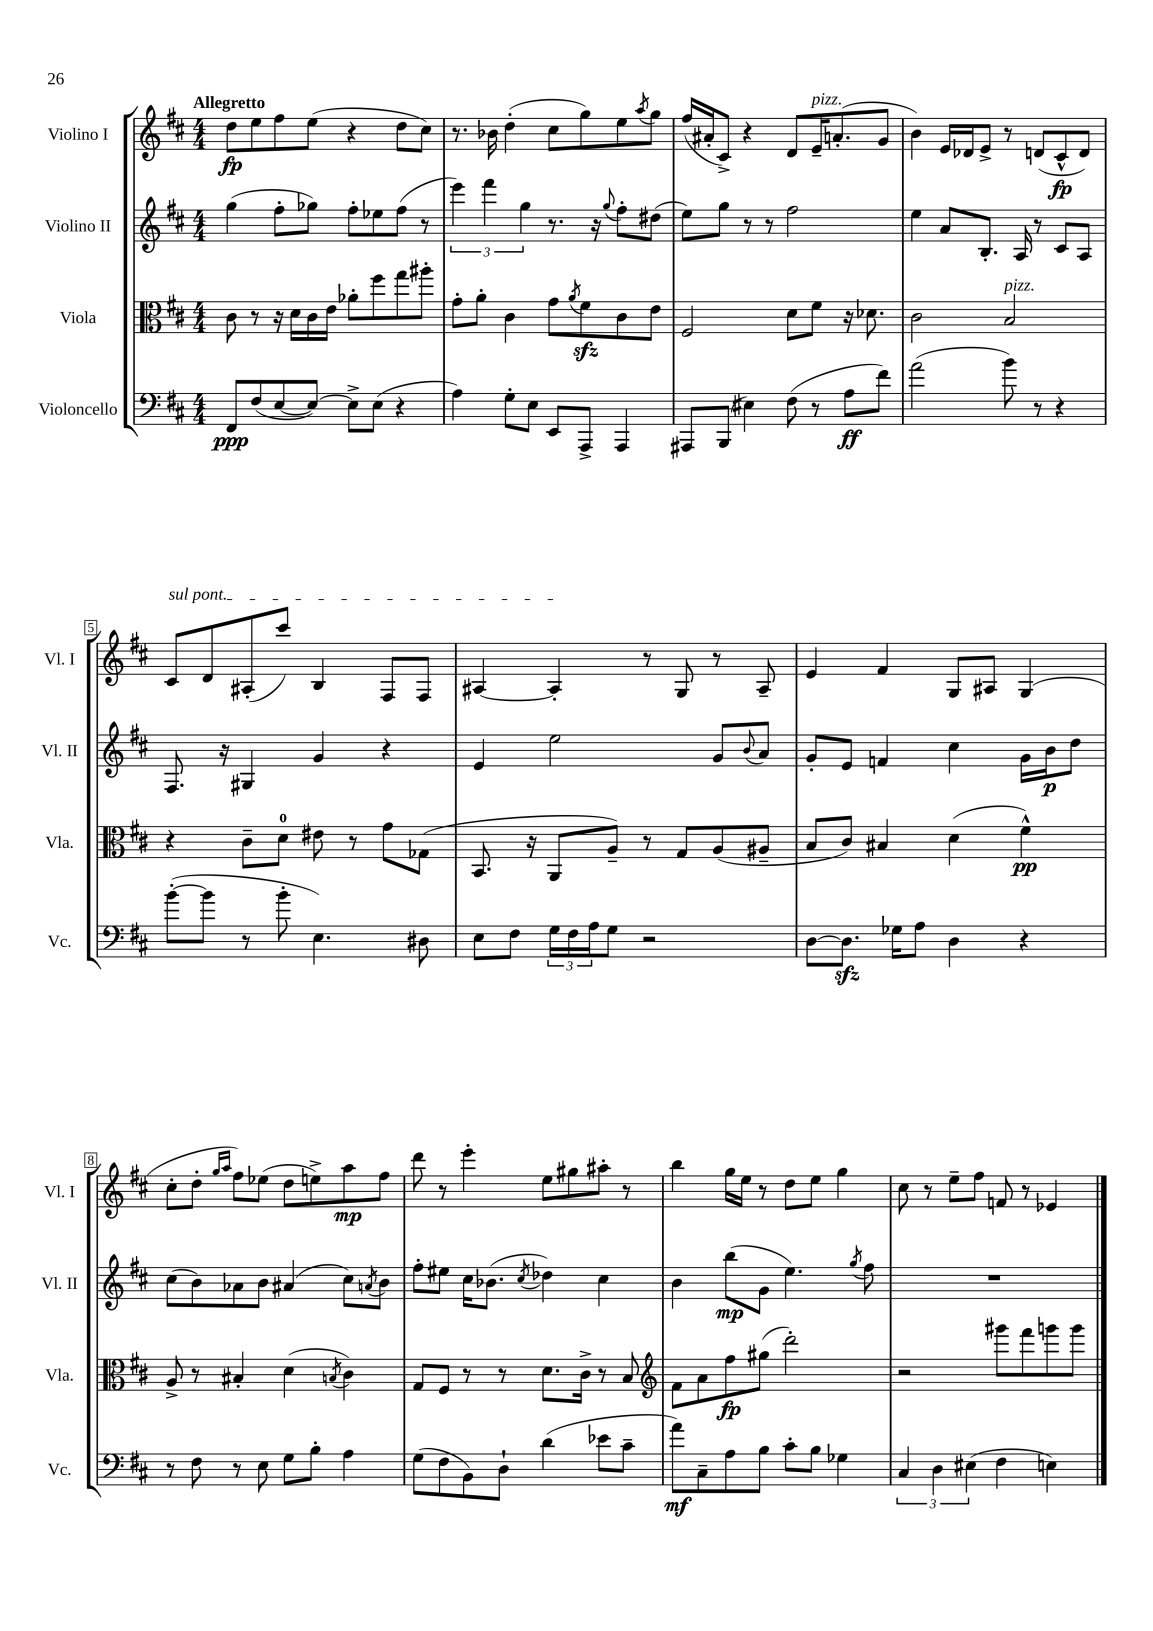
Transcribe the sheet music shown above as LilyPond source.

<<
\new StaffGroup <<
\new Staff = "s0" \with { instrumentName = "Violino I" shortInstrumentName = "Vl. I" } {
    \clef treble \key d \major \numericTimeSignature \time 4/4 \tempo "Allegretto"
    d''8\fp e''8 fis''8 e''8( r4 d''8 cis''8) |
    r8. bes'16 d''4-.( cis''8 g''8) e''8 \acciaccatura { a''8 } g''8 |
    fis''16( ais'16-. cis'8->) r4 d'8 e'16--^\markup { \italic "pizz." } a'8.-.( g'8 |
    b'4) e'16 des'16 e'8-> r8 d'8( cis'8-^\fp d'8) |
    \once \override TextSpanner.bound-details.left.text = \markup { \italic "sul pont." } cis'8\startTextSpan d'8 ais8-.( cis'''8) b4 fis8 fis8 |
    ais4~ ais4-.\stopTextSpan r8 g8 r8 ais8-- |
    e'4 fis'4 g8 ais8 g4( |
    cis''8-. d''8-. \grace { g''16 a''16 } fis''8) ees''8( d''8 e''8->) a''8\mp fis''8 |
    d'''8 r8 e'''4-. e''8 gis''8 ais''8-. r8 |
    b''4 g''16 e''16 r8 d''8 e''8 g''4 |
    cis''8 r8 e''8-- fis''8 f'8 r8 ees'4 \bar "|." |
}
\new Staff = "s1" \with { instrumentName = "Violino II" shortInstrumentName = "Vl. II" } {
    \clef treble \key d \major \numericTimeSignature \time 4/4
    g''4( fis''8-. ges''8) fis''8-. ees''8 fis''8( r8 |
    \tuplet 3/2 { e'''4) fis'''4 g''4 } r8. r16 \appoggiatura { g''8 } fis''8-. dis''8( |
    e''8) g''8 r8 r8 fis''2 |
    e''4 a'8 b8.-. a16 r8 cis'8 a8 |
    fis8. r16 gis4 g'4 r4 |
    e'4 e''2 g'8 \appoggiatura { b'8 } a'8 |
    g'8-. e'8 f'4 cis''4 g'16 b'16\p d''8 |
    cis''8( b'8) aes'8 b'8 ais'4( cis''8) \acciaccatura { a'8 } b'8 |
    fis''8-. eis''8 cis''16 bes'8.( \acciaccatura { cis''8 } des''4) cis''4 |
    b'4 b''8\mp( g'8 e''4.) \acciaccatura { g''8 } fis''8 |
    R1 \bar "|." |
}
\new Staff = "s2" \with { instrumentName = "Viola" shortInstrumentName = "Vla." } {
    \clef alto \key d \major \numericTimeSignature \time 4/4
    cis'8 r8 r16 d'16 cis'16 e'16 aes'8-. fis''8 g''8 ais''8-. |
    g'8-. a'8-. cis'4 g'8 \acciaccatura { a'8 } fis'8\sfz cis'8 e'8 |
    fis2 d'8 fis'8 r16 des'8. |
    cis'2 b2^\markup { \italic "pizz." } |
    r4 cis'8-- d'8-0 eis'8 r8 g'8 ges8( |
    b,8. r16 a,8 a8--) r8 g8 a8( ais8-- |
    b8 cis'8) bis4 d'4( fis'4-^\pp) |
    a8-> r8 bis4-. d'4( \acciaccatura { b8 } cis'4) |
    g8 fis8 r8 r8 d'8. cis'16-> r8 b8 |
    \clef treble fis'8 a'8 fis''8\fp gis''8( d'''2-.) |
    r2 gis'''8 fis'''8 g'''8 g'''8 \bar "|." |
}
\new Staff = "s3" \with { instrumentName = "Violoncello" shortInstrumentName = "Vc." } {
    \clef bass \key d \major \numericTimeSignature \time 4/4
    fis,8\ppp fis8( e8~ e8~) e8-> e8( r4 |
    a4) g8-. e8 e,8 a,,8-> a,,4 |
    ais,,8 b,,8( eis4) fis8( r8 a8\ff fis'8) |
    a'2( b'8) r8 r4 |
    b'8~-.( b'8 r8 b'8-. e4.) dis8 |
    e8 fis8 \tuplet 3/2 { g16 fis16 a16 } g8 r2 |
    d8~ d8.\sfz ges16 a8 d4 r4 |
    r8 fis8 r8 e8 g8 b8-. a4 |
    g8( fis8 b,8) d8-! d'4( ees'8 cis'8-- |
    a'8\mf) cis8-- a8 b8 cis'8-. b8 ges4 |
    \tuplet 3/2 { cis4 d4 eis4( } fis4 e4) \bar "|." |
}
>>
>>
\layout { \context { \Score \override BarNumber.stencil = #(make-stencil-boxer 0.1 0.3 ly:text-interface::print) } }
